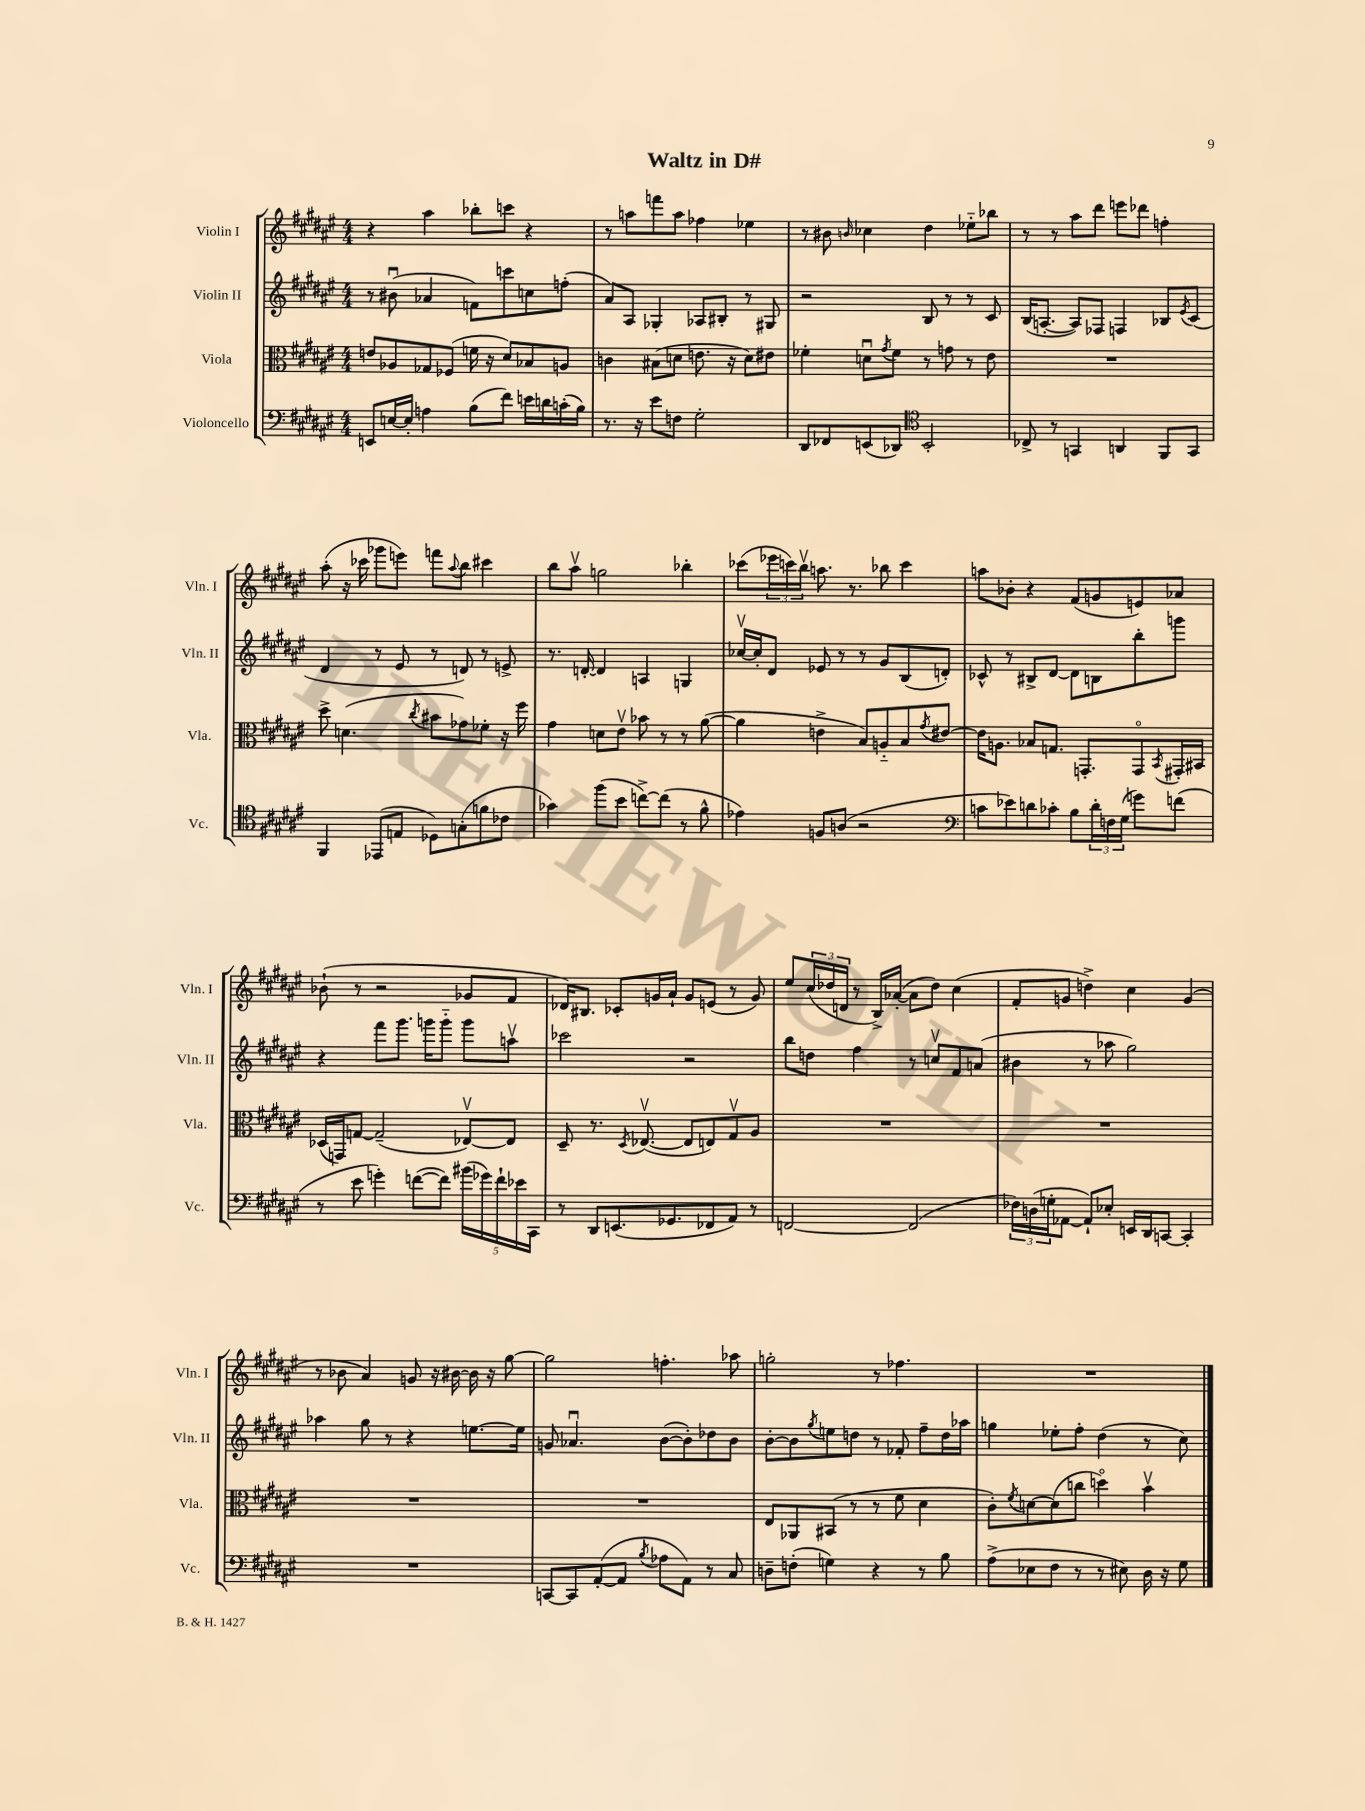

**kern	**kern	**kern	**kern
*staff4	*staff3	*staff2	*staff1
*clefF4	*clefC3	*clefG2	*clefG2
*k[f#c#g#d#a#e#]	*k[f#c#g#d#a#e#]	*k[f#c#g#d#a#e#]	*k[f#c#g#d#a#e#]
*M4/4	*M4/4	*M4/4	*M4/4
8EE/L	8e/L	8r	4r
[16E/L	8A-/	(8b#u\	.
16E'/]JJ	.	.	.
4A\	8G-/	4a-/	4aa#\
.	(8F-/J	.	.
(8B\L	16f\	8f\L)	8bb-'\L
.	16r	.	.
8f#\J)	8d#/L)	8ccc\	8ccc\J
16e\LL	8B-/	8cc\	4r
16d\	.	.	.
(16c'\	8A/J	(8ff'\J	.
16B\JJ)	.	.	.
=	=	=	=
8.r	4c\	8a#/L)	8r
.	.	8A#/J	8aa\L
16r	.	.	.
8e#\L	(8B#\L	4G-'/	8fff\
8F\J	8d\J	.	8aa\J
2G#'\	8.e\	8A-/L	4ff-\
.	.	8B#'/J	.
.	16r	.	.
.	8d\L)	8r	4ee-\
.	8e#\J	8G#/	.
=	=	=	=
8DD#/L	4f-'\	2r	8r
8FF-/	.	.	8b#\
.	.	.	16qqb/
(8EE/	8du\L	.	4cc-\
.	8qg#/	.	.
8DD-/J)	8f-\J	.	.
*clefC4	*	*	*
2BB'/	8r	8B/	4dd#\
.	8g\	8r	.
.	8r	8r	8ee-'~\L
.	8e#\	8c#/	8bb-\J
=	=	=	=
8C-^/	1r	(16B/LK	8r
.	.	[8.A'/J	.
8r	.	.	8r
4GG/	.	8A/]L)	8aa#\L
.	.	8F-/J	8ddd#\J
4AA/	.	4F/	8eee\L
.	.	.	8ddd-\J
8FF#/L	.	8B-/L	4ff'\
.	.	8qe#/	.
8GG/J	.	(8c#/J	.
=	=	=	=
4FF#/	8dd#^\	4d#/	(8aa#'\
.	(4.d\	.	16r
.	.	.	16ccc-\
(8EE-/L	.	8r	8ggg-\L
8E/J	.	8e#/	8eee\J)
.	8qcc#/	.	.
8D-\L)	8b#\L	8r	8fff\L
.	.	.	8qqaa#/
(8G'\	8g-\)	8d/)	8bb\J
8f\	8f-'\J	8r	4ccc#\
8c-\J	16r	8e^/	.
.	16ff#\	.	.
=	=	=	=
4g-\)	4g#\	8.r	8bb\L
.	.	.	8aa#v\J
.	.	[16d'/	.
(8ff#\L	8d\L	4d/]	2gg\
8b\J	8e#v\J	.	.
[8cc^\L)	8b-\	4A/	.
(8cc\]J	8r	.	.
8r	8r	4G/	4bb-'\
8f#^^\	([8a#\	.	.
=	=	=	=
4e-\)	4a#\]	[16cc-v/LL	(8ccc-\L
.	.	16cc-'/]J	.
.	.	8d#/J	24eee-\L
.	.	.	24ccc\)
.	.	.	24bbv\JJ
8F/L	4e^\	8e-/	8.aa\
(8A/J	.	8r	.
.	.	.	8.r
2r	8B/L)	8r	.
.	8A'~/	8g#/L	8bb-\
.	8B/	(8B/	4ccc\
.	8qg#/	.	.
.	[8e#/J	8d'/J)	.
=	=	=	=
*clefF4	*	*	*
8c\L	16e#\]LK	8c-^^/	8aa\L
.	8.A\J	.	.
8e-\)	.	8r	8b-'\J
8d\	8B-/L	8B#^/L	4r
8c-'\J	8.G/J	[8d#/J	.
8B\L	.	8d#\]L	(8f#/L
.	8.GG'/L	.	.
24d'\L	.	8B\	8g/
24F\	.	.	.
(24G#\JJ	.	.	.
8g\L)	8GGo/	8bb'\	8e/)
.	8qBB/	.	.
(8f\J	16GG#'/L	8ggg\J	8a-/J
.	16BB#/JJ	.	.
=	=	=	=
8r	(16D-/LL	4r	(8b-`\
.	16GG/J)	.	.
8e#\	[8G/J	.	8r
4g'\)	(2G~/]	8fff#\L	2r
.	.	8.ggg#\J	.
([8f\L	.	.	.
.	.	16ggg\LK	.
8f\]J)	.	8ggg'~\J	.
(20b#\LL	[8E-v/L)	8ggg\L	8g-/L
20g-\)	.	.	.
20f`\	.	.	.
.	8E-/]J	8aav\J	8f#/J
20e-\	.	.	.
20CC#\JJ	.	.	.
=	=	=	=
8r	8D#~/	2ccc-\	16d-/LK)
.	.	.	8.B#/J
8DD#/L	8.r	.	.
(8.EE/	.	.	8c-'/L
.	8qD#/	.	.
.	([8.E-v/	.	.
.	.	.	16g/L
8.GG-/	.	.	16a#`/JJ
.	8E-/]L	2r	8g/L
8FF-/	8E/)	.	(8e/J
8AA#/J)	8G#v/	.	8r
8r	8A#/J	.	8g/)
=	=	=	=
[2FF/	1r	8bb\L	8ee#/L
.	.	8dd\J	(24cc#/L
.	.	.	24dd-/
.	.	.	24d/JJ
.	.	4ff#\	8r
.	.	.	16B^/LL)
.	.	.	([16a-'/JJ
(2FF/]	.	8r	8a-\]L
.	.	8ccv/L	8dd-\J)
.	.	8f#/	(4cc#\
.	.	(8a/J	.
=	=	=	=
24F-\LL)	1r	4b#\	8f#'/L
(24D\	.	.	.
24G'\J	.	.	.
[8AA-\J	.	.	8g/J
8AA-`/]L)	.	8r	4dd^\)
8E-'/J	.	8aa-\	.
16EE/LL	.	2gg#\)	4cc#\
16DD#/J	.	.	.
[8CC/J	.	.	.
4CC'/]	.	.	(4g/
=	=	=	=
1r	1r	4aa-\	8r
.	.	.	8b-\
.	.	8gg#\	4a#/)
.	.	8r	.
.	.	4r	8g/
.	.	.	16r
.	.	.	[16b#\
.	.	[8.ee\L	16b#\]
.	.	.	16r
.	.	.	[8gg#\
.	.	16ee\]Jk	.
=	=	=	=
[8CC/L	1r	8g/	2gg#\]
8CC/]	.	4.a-u/	.
([8AA#'/	.	.	.
8AA#/]J	.	.	.
8qB/	.	.	.
8A-\L	.	([8b\L	4.ff'\
8AA#\J)	.	8b'\])	.
8r	.	8dd-\	.
8C#/	.	8b\J	8aa-\
=	=	=	=
8D~\L	8E#/L	[8b'\L	2gg'\
(8F'\J	8AA-/	8b\]	.
.	.	8qgg#/	.
4G\)	(8BB#/J	8ee\	.
.	8r	8dd\J	.
4r	8r	8r	8r
.	8f#\	8f-'/	4.ff-\
8r	4d#\	8ff#~\L	.
8B\	.	16dd\L	.
.	.	16aa-\JJ	.
=	=	=	=
(8A#^\L	8c#'\L)	4gg\	1r
.	8qf#/	.	.
8E-\	[8d\	.	.
8F#\J	(8d\]	8ee-'\L	.
8r	8cc\J	8ff#'\J	.
8r	4ddo\)	(4dd#\	.
8E#\)	.	.	.
16D#\	4bv\	8r	.
16r	.	.	.
8G#\	.	8cc#\)	.
==	==	==	==
*-	*-	*-	*-
